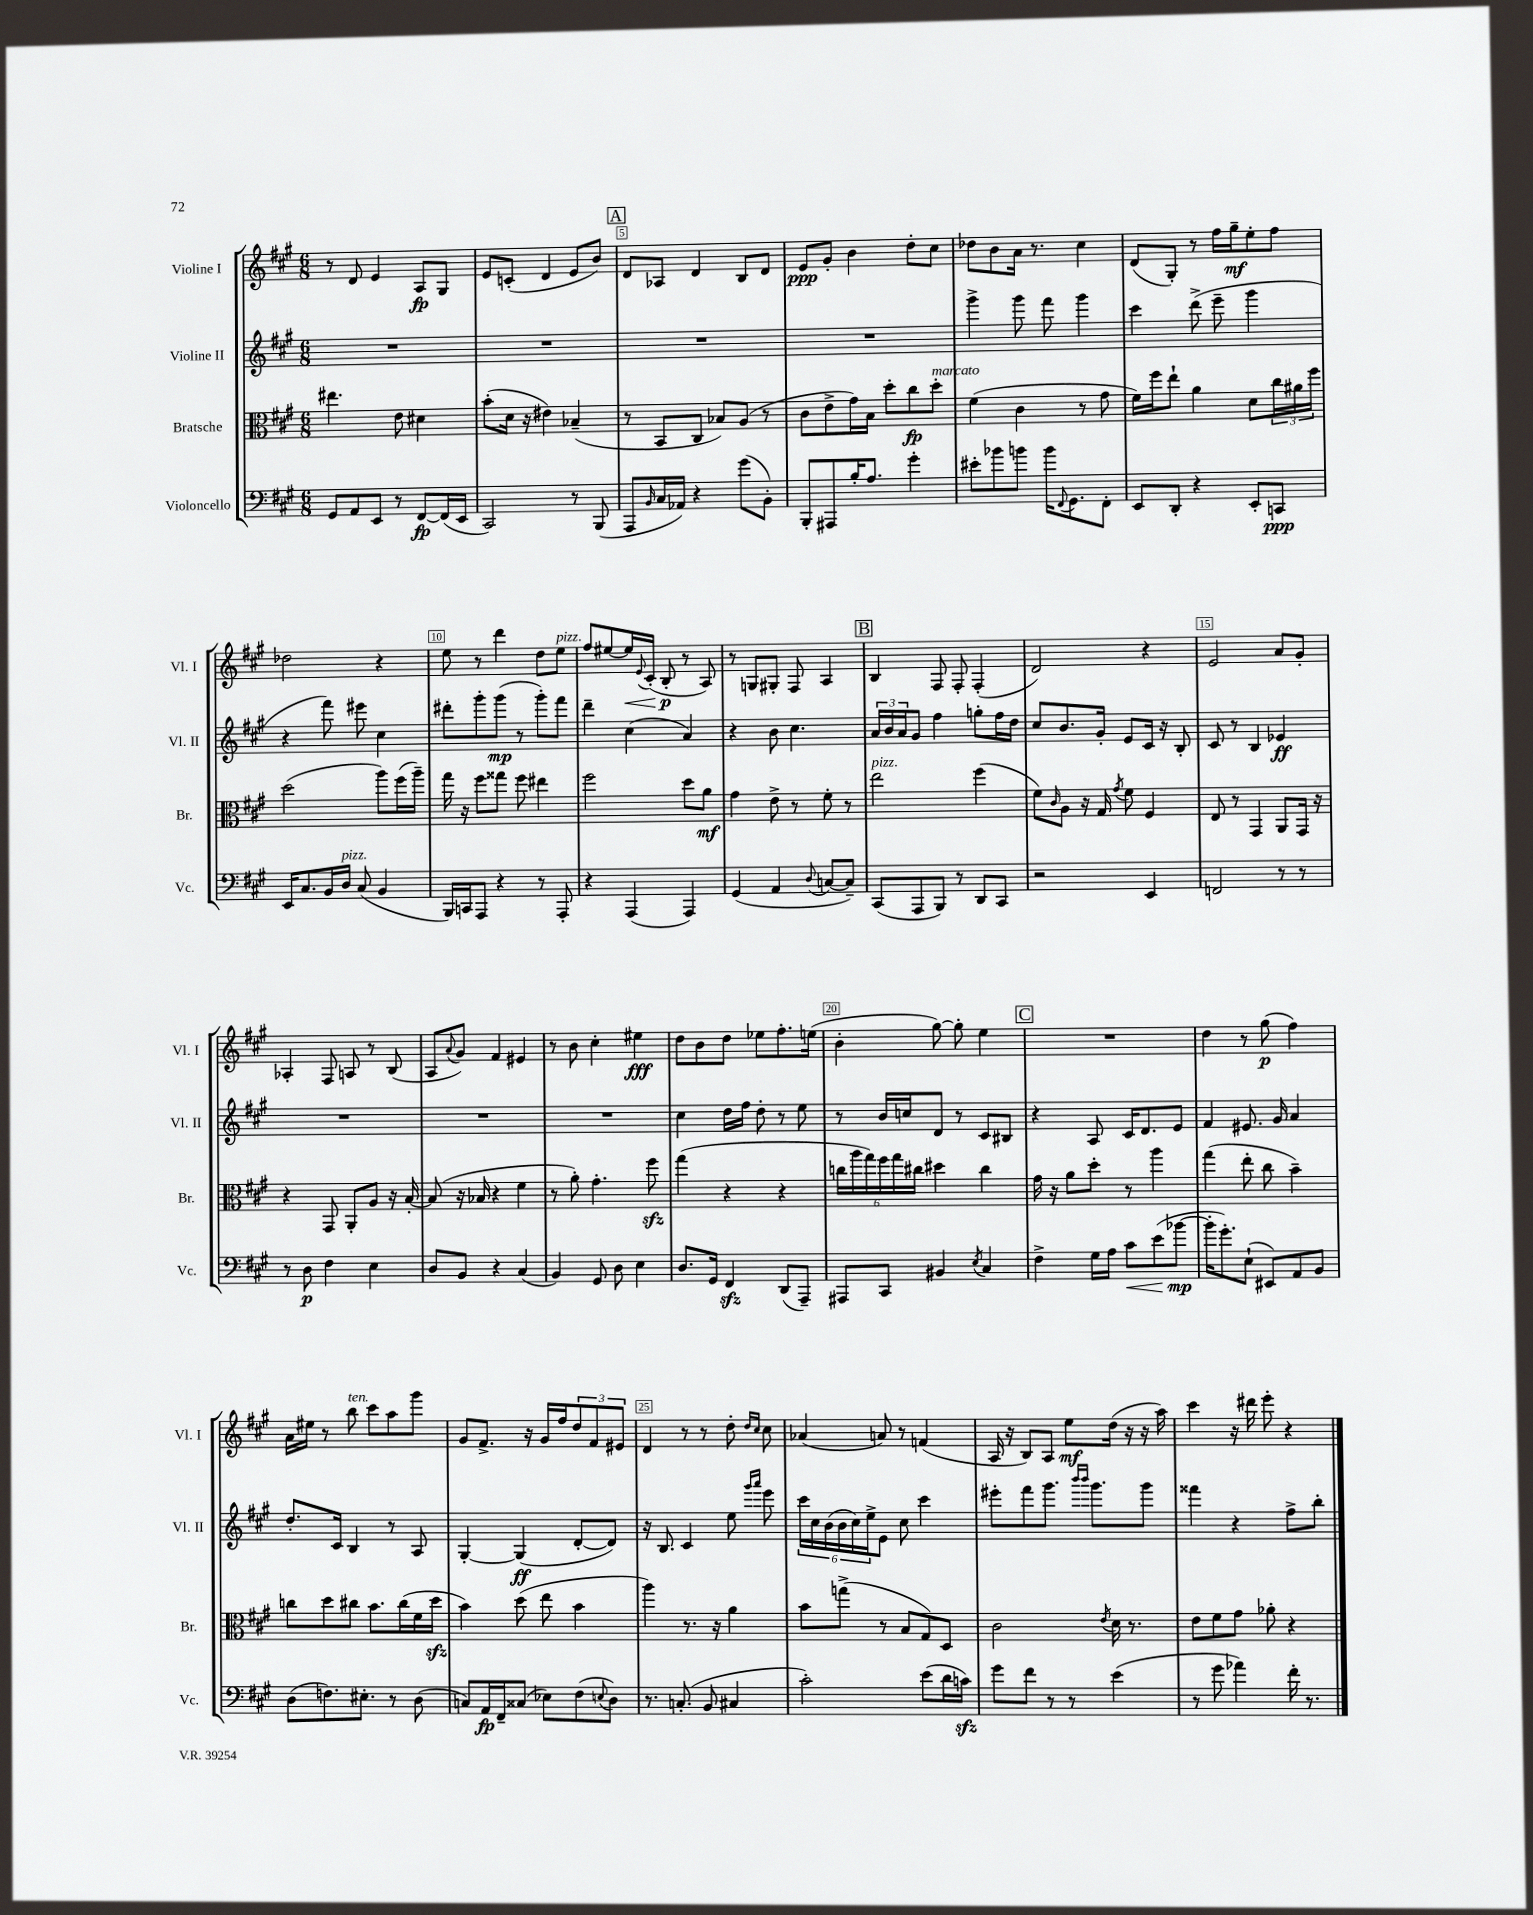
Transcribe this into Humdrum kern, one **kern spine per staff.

**kern	**kern	**kern	**kern
*staff4	*staff3	*staff2	*staff1
*clefF4	*clefC3	*clefG2	*clefG2
*k[f#c#g#]	*k[f#c#g#]	*k[f#c#g#]	*k[f#c#g#]
*M6/8	*M6/8	*M6/8	*M6/8
8GG#/L	4.ee#\	2.r	8r
8AA/	.	.	8d/
8EE/J	.	.	4e/
8r	8e\	.	.
[8FF#/L	4d#\	.	8A/L
(16FF#/]L	.	.	8G#/J
16EE/JJ	.	.	.
=	=	=	=
2CC#/)	(8b'\L	2.r	8e/L
.	16d\Jk	.	(8c'/J
.	16r	.	.
.	4e#\)	.	4d/
8r	(4B-~/	.	8e/L
(8BBB/	.	.	8b/J)
=	=	=	=
8AAA/L	8r	2.r	8d/L
16qqBB/	.	.	.
16C#/L	8BB/L	.	8A-/J
16AA-/JJ)	.	.	.
4r	8C#/J	.	4d/
.	8B-/L)	.	.
(8g#\L	(8A/J	.	8B/L
8BB'\J)	8r	.	8d/J
=	=	=	=
8BBB'/L	8c#\L	2.r	8e/L
8AAA#/	8e^\	.	8g#'/J
16B'/K	16g#\L)	.	4b\
8.A/J	16B\JJ	.	.
.	8dd'\L	.	.
4g#'\	8cc#\	.	8dd'\L
.	8dd'\J	.	8cc#\J
=	=	=	=
8e#'\L	(4f#\	4ggg#^\	8dd-\L
8b-\	.	.	8b\
8b\J	4c#\	8ggg#\	16a\Jk
.	.	.	8.r
16b\LK	.	8fff#\	.
8qqFF#/	.	.	.
8.GG#\	.	.	.
.	8r	4ggg#\	4cc#\
8FF#'\J	8g#\	.	.
=	=	=	=
8EE/L	16f#\LL)	4ccc#\	(8d/L
.	16ff#\J	.	.
8DD'/J	8ee`\J	.	8G#'/J)
4r	4a\	(8ddd^\	8r
.	.	8eee~\	16ff#\LL
.	.	.	16gg#~\J
8EE'/L	8d\L	4ggg#\	8ee'\
8CC/J	24cc#\L	.	8ff#\J
.	24a#\	.	.
.	24ff#\JJ	.	.
=	=	=	=
16EE/LK	(2dd\	4r	2dd-\
8.C#/	.	.	.
16BB/L	.	8fff#\)	.
16D/JJ	.	.	.
(8C#/	.	8eee#\	.
4BB/	8aa\L)	4cc#\	4r
.	(16ff#\L	.	.
.	16aa~\JJ)	.	.
=	=	=	=
16BBB/LL)	16gg#\	8ddd#'\L	8ee\
16CC/J	16r	.	.
8AAA/J	8ff#\L	8ggg#'\	8r
4r	8gg##\J	(8ggg#\J	4ddd\
.	8ff#\	8r	.
8r	4ee#\	8ggg#'\L)	8dd\L
8AAA'/	.	8fff#\J	8ee\J
=	=	=	=
4r	2ff#\	4ddd~\	8ff#/L
.	.	.	[8ee#/
(4AAA/	.	(4cc#\	16ee#/]L
.	.	.	8qqe/
.	.	.	(16c#'/JJ
.	.	.	8B'/
4AAA/)	8dd\L	4a/)	8r
.	8a\J	.	8A/)
=	=	=	=
(4GG#/	4g#\	4r	8r
.	.	.	8G/L
4AA/	8e^\	8b\	8G#'/J
.	8r	4.cc#\	8F#/
8qqD/	.	.	.
[8C/L	8f#'\	.	4A/
8C~/]J)	8r	.	.
=	=	=	=
(8CC#/L	2ee\	24a/LL	4B/
.	.	24b/	.
.	.	24a/J	.
8AAA/	.	8g#/J	.
8BBB/J)	.	4ff#\	8F#/
8r	.	.	8F#'/
8DD/L	(4ff#\	8gg'\L	(4F#'/
8CC#/J	.	16ff#\L	.
.	.	16dd\JJ	.
=	=	=	=
2r	8f#\L)	8cc#/L	2d/)
.	16qqc#/	.	.
.	8A\J	8.b/	.
.	16r	.	.
.	16G#/	16g#'/Jk	.
.	8qg#/	.	.
.	8f#\	8e/L	.
4EE/	4F#/	16c#/Jk	4r
.	.	16r	.
.	.	8B'/	.
=	=	=	=
2FF/	8E/	8c#/	2e/
.	8r	8r	.
.	4GG#/	4B/	.
8r	8AA/L	4e-/	8a/L
8r	16GG#/Jk	.	8g#'/J
.	16r	.	.
=	=	=	=
8r	4r	2.r	4A-'/
8D\	.	.	.
4F#\	8GG#/	.	8F#/
.	8AA'/L	.	8A/
4E\	8A/J	.	8r
.	16r	.	(8B/
.	[16B'/	.	.
=	=	=	=
8D/L	(8B/]	2.r	8A/L
.	.	.	8qqa/
8BB/J	16r	.	8g#/J)
.	16B-/	.	.
4r	4r	.	4f#/
(4C#/	4f#\	.	4e#/
=	=	=	=
4BB/)	8r	2.r	8r
.	8a'\)	.	8b\
8GG#/	4.g#'\	.	4cc#'\
8D\	.	.	.
4E\	.	.	4ee#\
.	8ff#\	.	.
=	=	=	=
8.D/L	(4gg#\	4cc#\	8dd\L
.	.	.	8b\
16GG#/Jk	.	.	.
4FF#/	4r	16dd\LL	8dd\J
.	.	16ff#\JJ	.
.	.	8dd'\	8ee-\L
(8DD/L	4r	8r	8.ff#'\
8AAA~/J)	.	8ee\	.
.	.	.	(16ee\Jk
=	=	=	=
8AAA#/L	24cc\LL	8r	4b'\
.	24aa\	.	.
.	24gg#\)	.	.
8CC#/J	24ff#\	16b/LL	.
.	24gg#\	.	.
.	.	16cc/J	.
.	24cc#\JJ	.	.
4BB#/	4dd#\	8d/J	[8gg#\)
.	.	8r	8gg#'\]
8qE/	.	.	.
4C#/	4cc#\	8c#/L	4ee\
.	.	8B#/J	.
=	=	=	=
4F#^\	16g#\	4r	2.r
.	16r	.	.
.	8a\L	.	.
16G#\LL	8dd'\J	8A/	.
16A\JJ	.	.	.
8c#\L	8r	16c#/LK	.
.	.	8.d/	.
(8e\	4aa\	.	.
[8b-\J	.	8e/J	.
=	=	=	=
16b-'\]LK	(4gg#\	4f#/	4dd\
8.g#'\)	.	.	.
(8E`\J	8ee'\	8.e#/	8r
8EE#/L)	8cc#\	.	(8gg#\
.	.	16g#/	.
8AA/	4b~\)	4a/	4ff#\)
8BB/J	.	.	.
=	=	=	=
(8D\L	8cc\L	8.dd'/L	16a\LL
.	.	.	16ee#\JJ
8.F\)	8dd\	.	8r
.	.	16c#/Jk	.
.	8cc#\J	4B/	8bb\
8.E#'\J	.	.	.
.	8.b\L	.	8ccc#\L
8r	.	8r	8aa\
.	(16cc#\L	.	.
(8D\	16f#\	8A/	8ggg#\J
.	16dd\JJ	.	.
=	=	=	=
8C/L)	4b\)	[4G#'/	8g#/L
16AA/L	.	.	8.f#^/J
16FF#~/J	.	.	.
(8C##/J	(8dd\	(4G#/]	.
.	.	.	16r
8E-\L)	8ee\	.	16g#/LL
.	.	.	16ff#/J
(8F#\	4b\	[8d'/L	12dd/
.	.	.	12f#/
8qqE/	.	.	.
8D\J)	.	8d/]J)	.
.	.	.	12e#/J
=	=	=	=
8.r	4aa\)	16r	4d/
.	.	8.B/	.
(8.C'/	.	.	.
.	8.r	4c#/	8r
8BB/	.	.	8r
.	16r	.	.
4C#/	4a\	8ee\	8dd'\
.	.	16qqggg#/LL	16qqdd/LL
.	.	16qqaaa/JJ	16qqcc#/JJ
.	.	8eee\	8cc#\
=	=	=	=
2c#'\)	8b\L	24ccc#\LL	(4a-/
.	.	24cc#\	.
.	.	(24b\	.
.	(8gg^\J	24b\	.
.	.	24cc#\)	.
.	.	24ee^\J	.
.	8r	8e\J	8a/)
.	8B/L	8cc#\	8r
(8e\L	8G#/)	4ccc#\	(4f/
16d\L	8D/J	.	.
16c\JJ)	.	.	.
=	=	=	=
8g#\L	2c#\	8eee#'\L	16A/
.	.	.	16r
8f#\J	.	8fff#\	8B/L)
8r	.	8.ggg#\J	8A/J
8r	.	.	8ee\L
.	.	16qqbbb/LL	.
.	.	16qqbbb/JJ	.
.	.	8.ggg#\L	.
.	8qe/	.	.
(4e\	16d\	.	(16dd\Jk
.	8.r	.	16r
.	.	8ggg#\J	16r
.	.	.	16aa\)
=	=	=	=
8r	8e\L	4fff##\	4ccc#\
8g#\	8f#\	.	.
4a-\)	8g#\J	4r	16r
.	.	.	16ddd#\
.	8a-'\	.	8eee'\
16f#'\	4r	8ff#^\L	4r
8.r	.	.	.
.	.	8bb'\J	.
==	==	==	==
*-	*-	*-	*-
